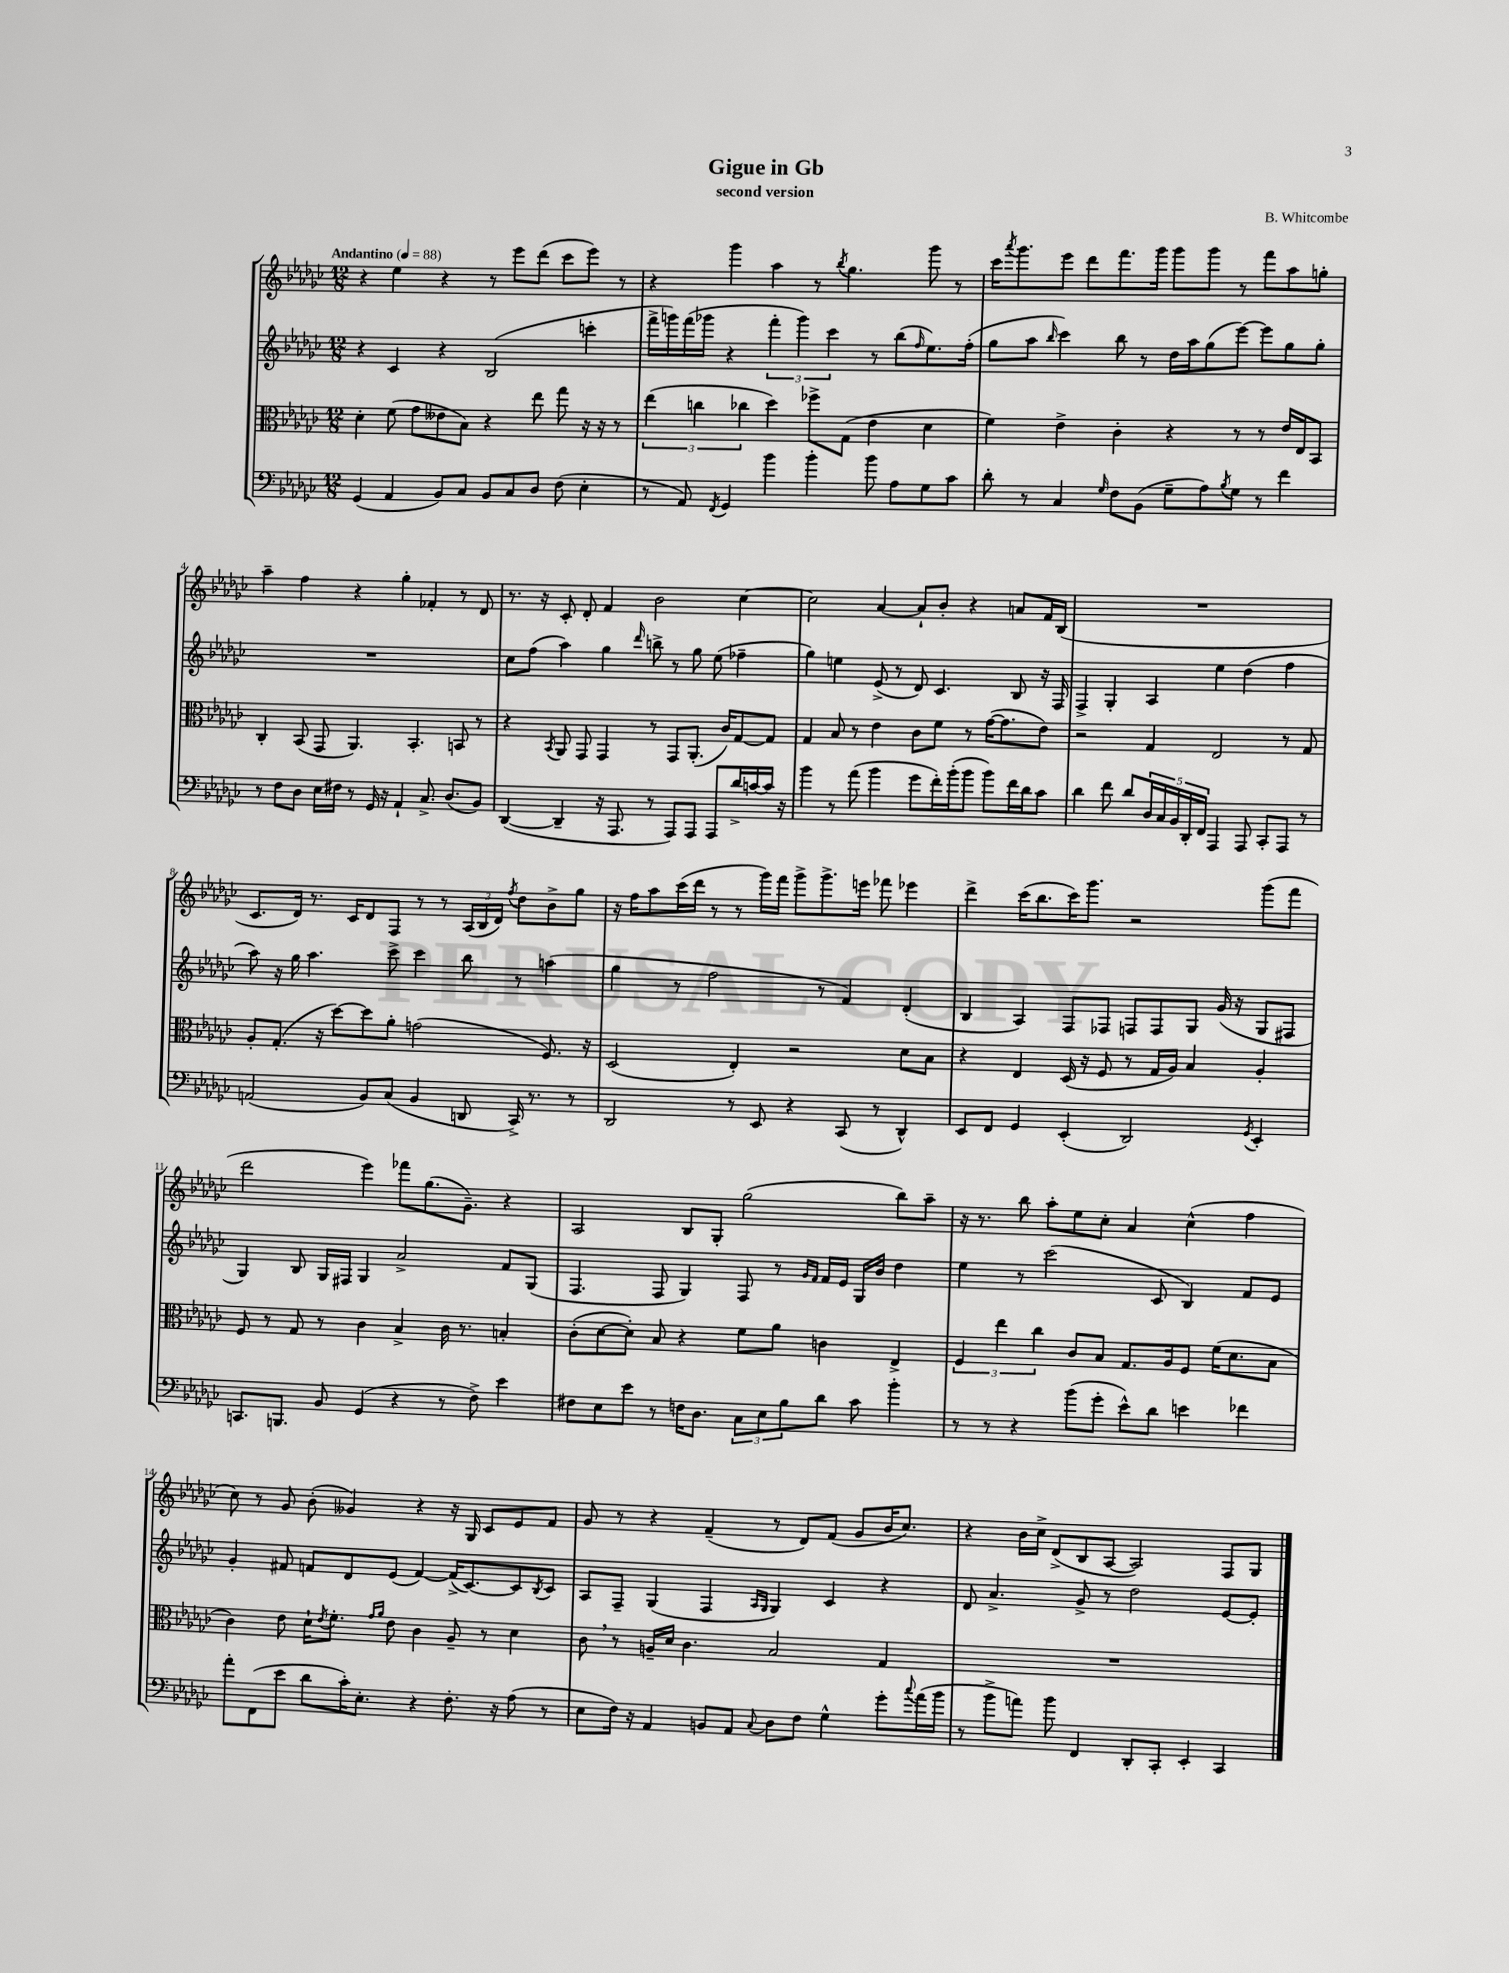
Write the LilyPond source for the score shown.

\header { title = "Gigue in Gb" composer = "B. Whitcombe" subtitle = "second version" }
<<
\new StaffGroup <<
\new Staff = "s0" {
    \clef treble \key ges \major \numericTimeSignature \time 12/8 \tempo "Andantino" 4 = 88
    r4 ees''4 r4 r8 ees'''8 des'''8( ces'''8 ees'''8) r8 |
    r4 ges'''4 aes''4 r8 \acciaccatura { bes''8 } ges''4. ges'''8 r8 |
    ces'''16 \acciaccatura { aes'''8 } ges'''8. ees'''8 des'''8 f'''8. ges'''16 ges'''8 ges'''8 r8 f'''8 aes''8 g''8-. |
    aes''4-- f''4 r4 ges''4-. fes'4-. r8 des'8 |
    r8. r16 ces'8-. des'8-. f'4 bes'2 ces''4~ |
    ces''2 aes'4~ aes'8-! bes'8-. r4 a'8 f'16 bes16( |
    R1. |
    ces'8. des'16) r8. ces'16 des'8 f8 r8 r8 \tuplet 3/2 { aes16( bes16 des'16) } \acciaccatura { f''8 } des''8 bes'8-> ges''8 |
    r16 f''16 aes''8 ces'''16( des'''16 r8 r8 ges'''16) f'''16 ges'''8-> ges'''8.-> e'''16 fes'''8 ees'''4 |
    des'''4-> ces'''16( bes''8. ces'''16) ges'''8. r2 ges'''8( f'''8 |
    des'''2 ees'''4) fes'''8 ges''8.( ges'8.--) r4 |
    aes2 bes8 ges8-. ges''2( bes''8) aes''8-- |
    r16 r8. bes''8 aes''8-. ees''8 ces''8-. aes'4 ces''4-^( f''4 |
    ces''8) r8 ges'8 bes'8-.( geses'4) r4 r16 ges16 ces'8 ees'8 f'8 |
    ges'8 r8 r4 f'4--( r8 des'8) f'8( ges'8 bes'16 ces''8.) |
    r4 bes'16 ces''16-> des'8->( bes8 aes8~ aes2) f8 ges8 \bar "|." |
}
\new Staff = "s1" {
    \clef treble \key ges \major \numericTimeSignature \time 12/8
    r4 ces'4 r4 bes2( c'''4-. |
    f'''16-> g'''16) f'''16( ges'''16 r4 \tuplet 3/2 { f'''4-. ges'''4) ces'''4 } r8 bes''8( \grace { f''16 } ees''8.) f''16-.( |
    ges''8 aes''8 \grace { bes''16 } ces'''4) bes''8 r8 des''16 aes''16 ges''8( ees'''8~) ees'''8 ges''8 ges''8-. |
    R1. |
    ces''8 f''8( aes''4) ges''4 \grace { des'''16 } b''8-> r8 ges''8 ees''8( fes''4-- |
    ges''4) e''4 ees'8->( r8 des'8) ces'4. bes8 r16 f16 |
    f4-> ges4-. aes4 ees''4 des''4( f''4 |
    aes''8) r16 ges''16 aes''4. ces'''8-> ces'''4 bes''8 r8 a''4( |
    ges''4 r8 f''2 r8 f'4) des'4-.( |
    bes4 aes4) f8 fes8 f8 f8 ges8 ges'16( r16 ges8 fis8 |
    ges4) bes8 ges16 fis16 ges4 aes'2-> f'8 ges8( |
    f4. f8 ges4) f8 r8 \grace { ges'16 f'16 } f'16 ees'16 ges16 bes'16 des''4 |
    ees''4 r8 ces'''2( ces'8 bes4) f'8 ees'8 |
    ges'4-. fis'8 f'8 des'8 ees'8( f'4~) f'16->( ces'8.~) ces'8 \acciaccatura { bes8 } ces'8 |
    aes8 f8-- ges4( f4 \grace { aes16 ges16 } ges4) ces'4 r4 |
    des'8 aes'4.-> ges'8-> r8 des''2 ees'8~ ees'8-. \bar "|." |
}
\new Staff = "s2" {
    \clef alto \key ges \major \numericTimeSignature \time 12/8
    des'4-. f'8( ges'8 eeses'8 bes8) r4 ees''8 ges''8 r16 r16 r8 |
    \tuplet 3/2 { ees''4( c''4 ces''4 } des''4) fes''8-> ges8( ees'4 des'4 |
    f'4) ees'4-> ces'4-. r4 r8 r8 ees'16 ees16 bes,8 |
    ces4-. bes,8( ges,8 aes,4.) bes,4.-. b,8 r8 |
    r4 \acciaccatura { bes,8 } aes,8 ges,8 ges,4 r8 ges,8 aes,8.-.( ces'16) ges8~ ges8 |
    ges4 bes8 r8 ees'4 ces'8 f'8 r8 ges'16~( ges'8. ees'8) |
    r2 ges4 ees2 r8 ges8 |
    aes8-. ges8.-.( r16 des''8~) des''8 aes'8-. g'2( f8.) r16 |
    des2( ees4-.) r2 des'8 bes8 |
    r4 ees4 des16( r16 f8 r8 ges16 aes16) bes4 aes4-. |
    f8 r8 ges8 r8 ces'4 bes4-> ces'16 r8. b4-. |
    ces'8-.( des'8~ des'8-.) bes8 r4 f'8 aes'8 c'4 ees4-> |
    \tuplet 3/2 { f4 ees''4 ces''4 } ces'8 bes8 ges8. aes16 f8 f'16( des'8. bes8 |
    ces'4) ees'8 des'16-! \acciaccatura { ees'8 } f'8.-. \grace { ges'16 aes'16 } ees'8 ces'4 aes8-- r8 des'4 |
    ces'8 \breathe r8 a16-- des'16 ces'4. bes2 ges4 |
    R1. \bar "|." |
}
\new Staff = "s3" {
    \clef bass \key ges \major \numericTimeSignature \time 12/8
    ges,4( aes,4 bes,8) ces8 bes,8 ces8 des8 f8( ees4-. |
    r8 aes,8) \acciaccatura { f,8 } ges,4 bes'4 bes'4-. bes'8 aes8 ges8 ces'8 |
    des'8-. r8 ces4 \grace { ges16 } f8 bes,8( ges8-- aes8) \acciaccatura { bes8 } ges8 r8 f'4 |
    r8 f8 des8 ees16 fis16 r8 ges,16 r16 aes,4-! ces8.-> des8.( bes,8) |
    des,4~( des,4-- r16 aes,,8. r8 aes,,8) aes,,8 aes,,8 des'16-> c'16~ c'16 r16 |
    bes'4 r8 aes'8( bes'4 ges'8 f'16-.) bes'16-.( bes'8 bes'8) f'16 des'16 ces'8 |
    des'4 f'8 des'8 \tuplet 5/4 { des16 ces16 bes,16 des,16-. f,16 } aes,,4 aes,,8 ces,8-. aes,,8 r8 |
    a,2( bes,8) ces8( bes,4 d,8 ces,16->) r8. r8 |
    des,2 r8 ees,8 r4 ces,8( r8 des,4-^) |
    ees,8 f,8 ges,4 ees,4-.( des,2) \acciaccatura { ges,8 } ees,4-. |
    c,8. b,,8. bes,8 ges,4( r4 r8 f8->) ees'4 |
    fis8 ees8 ees'8 r8 f16 des8. \tuplet 3/2 { ces8 ees8 bes8 } des'8 ces'8 bes'4-. |
    r8 r8 r4 bes'8( ges'8-. ees'8-^) des'8 e'4 fes'4 |
    aes'8-. f,8( ees'8 des'8 ces'16-.) ees8.-. r4 f8.-. r16 aes8( r8 |
    ees8 f16) r16 aes,4 b,8 aes,8 \appoggiatura { ces8 } des8 f8 ges4-^ ges'8-. \appoggiatura { ces''8 } aes'16( bes'16 |
    r8 bes'8-> a'8) bes'8 f,4 des,8-. ces,8-. ees,4-. ces,4 \bar "|." |
}
>>
>>
